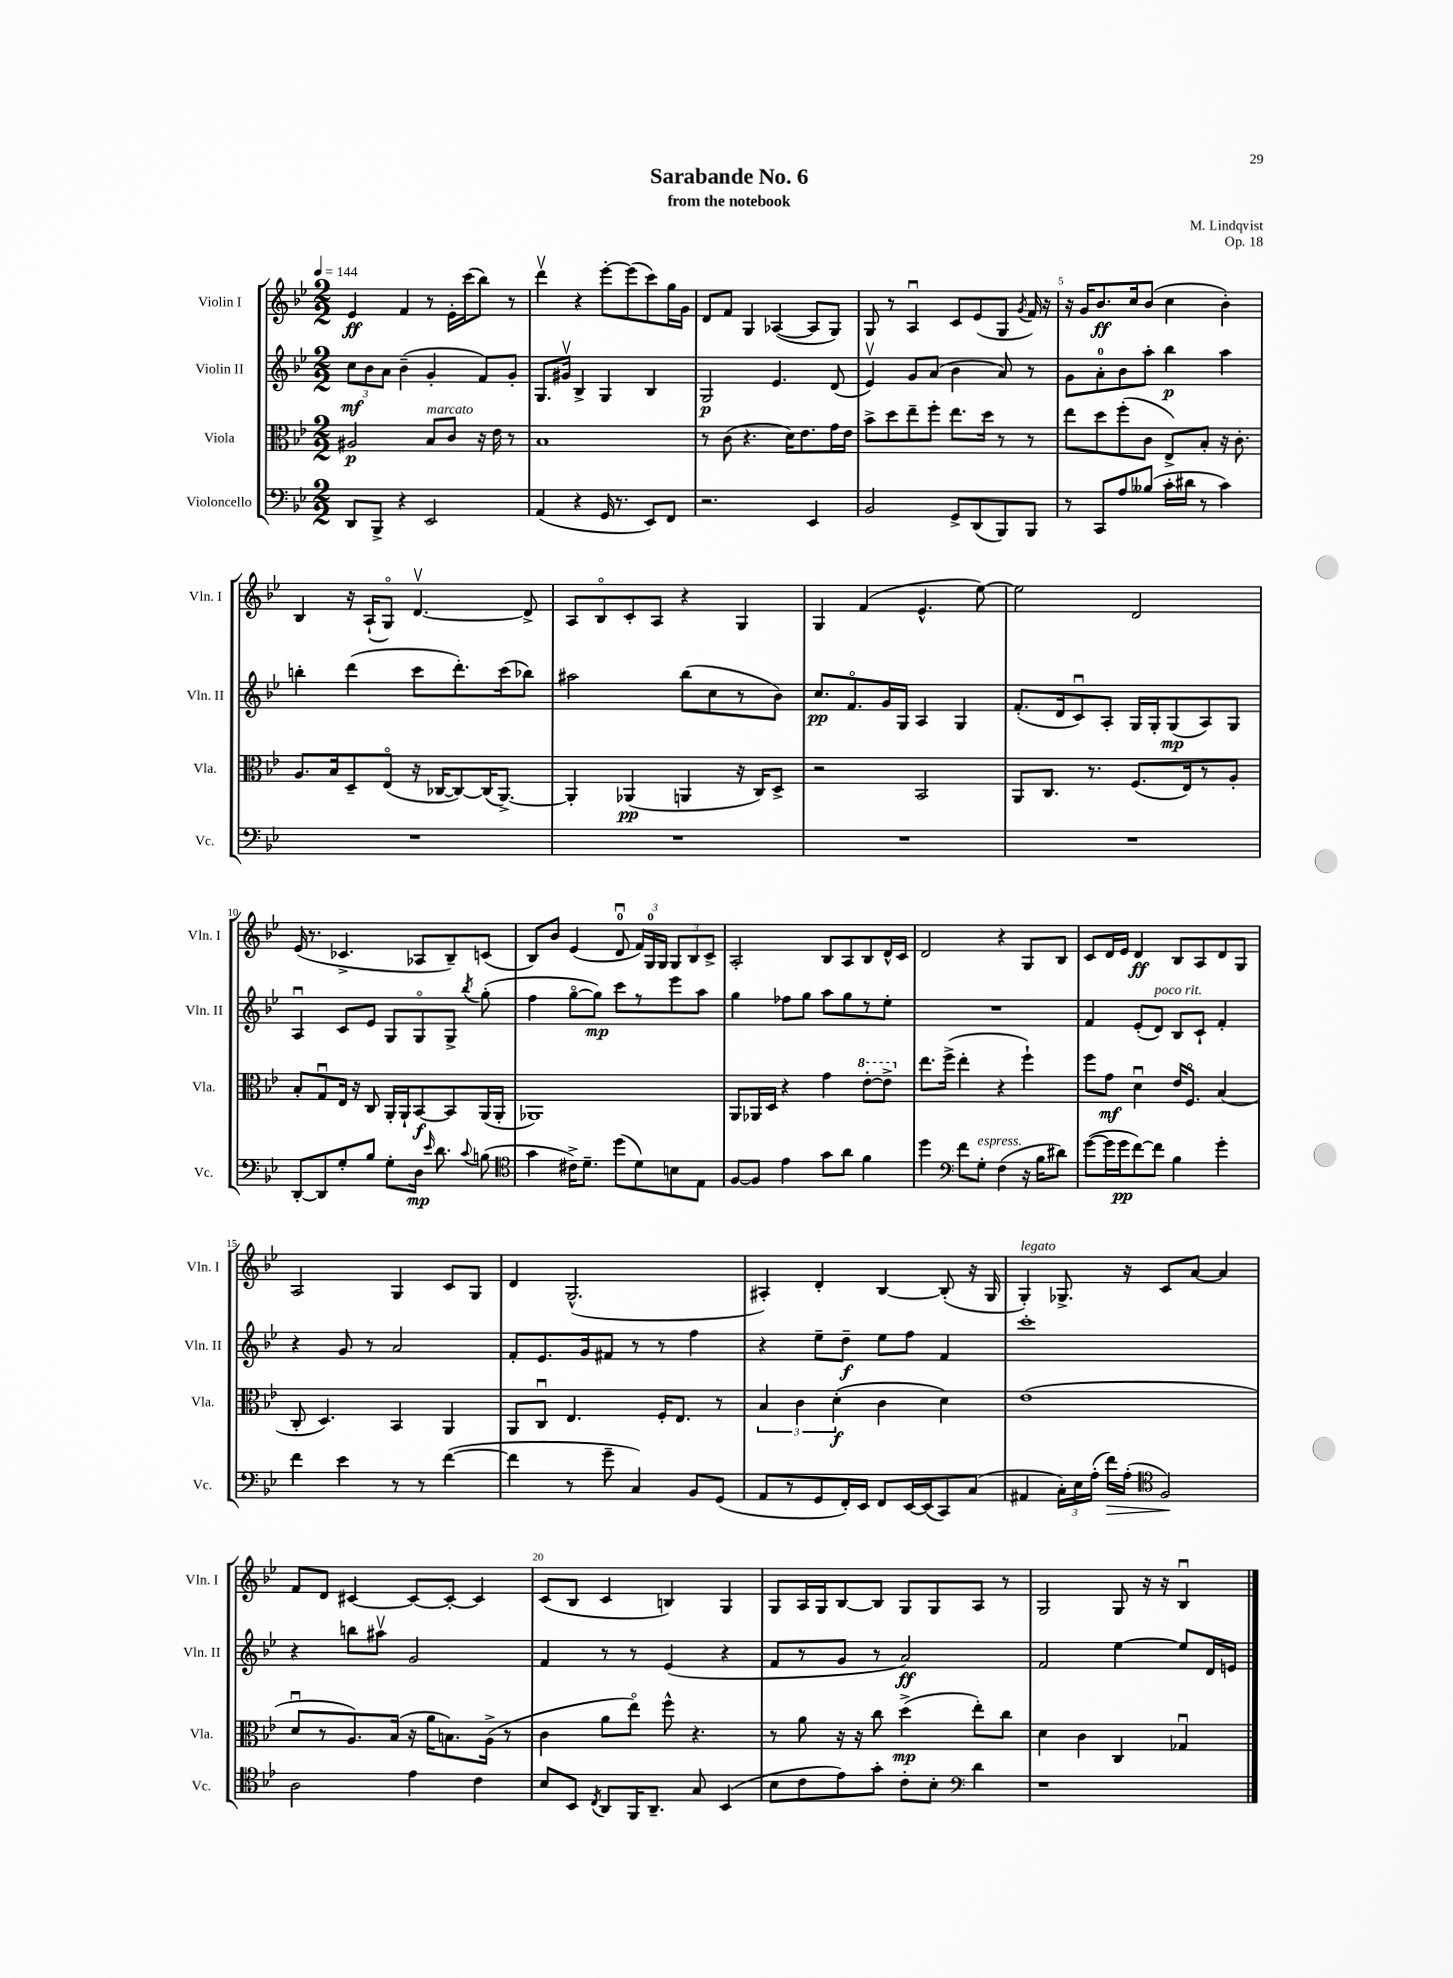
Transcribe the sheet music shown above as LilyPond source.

\header { title = "Sarabande No. 6" composer = "M. Lindqvist" subtitle = "from the notebook" opus = "Op. 18" }
<<
\new StaffGroup <<
\new Staff = "s0" \with { instrumentName = "Violin I" shortInstrumentName = "Vln. I" } {
    \clef treble \key bes \major \numericTimeSignature \time 2/2 \tempo 4 = 144
    \autoBeamOff ees'4\ff f'4 r8 ees'16[-. c'''16( bes''8]) r8 |
    d'''4\upbow r4 ees'''8[~-. ees'''8( c'''8) g''16 g'16] |
    d'8[ f'8] g4 aes4~( aes8[ g8]) |
    g8 r8 a4\downbow c'8[ ees'8( g8] \acciaccatura { g'8 } f'16) r16 |
    r16 g'16[ bes'8.\ff c''16 bes'8]( c''4 bes'4-.) |
    bes4 r16 a16[-!( g8]\flageolet) d'4.~\upbow d'8-> |
    a8[ bes8\flageolet c'8-. a8] r4 g4 |
    g4 f'4( ees'4.-^ ees''8~) |
    ees''2 d'2 |
    ees'16( r8. ces'4.-> aes8[ bes8--) c'8]( |
    bes8[) bes'8] ees'4( d'8-0\downbow \tuplet 3/2 { f'16[) g16-0 g16] } \tuplet 3/2 { g8[ bes8 c'8]-> } |
    a2-. bes8[ a8 bes8 d'16-^ c'16] |
    d'2 r4 g8[ bes8] |
    c'8[ d'16 ees'16] d'4\ff bes8[ a8 d'8 g8] |
    a2 g4 c'8[ g8] |
    d'4 g2.-^( |
    ais4-.) d'4-. bes4~ bes8-.( r16 g16 |
    g4-.^\markup { \italic "legato" }) ges8.-> r16 c'8[ a'8]~ a'4 |
    f'8[ d'8] cis'4~ cis'8[~ cis'8]~-. cis'4 |
    c'8[( bes8] c'4 b4) g4 |
    g8[ a16 g16 bes8~ bes8] g8[ g8 a8] r8 |
    g2 g8 r16 r16 bes4\downbow \bar "|." |
}
\new Staff = "s1" \with { instrumentName = "Violin II" shortInstrumentName = "Vln. II" } {
    \clef treble \key bes \major \numericTimeSignature \time 2/2
    \autoBeamOff \tuplet 3/2 { c''8[\mf bes'8 a'8] } bes'4--( g'4-. f'8[) g'8]-. |
    g8.[ gis'16]\upbow bes4-> g4 bes4 |
    g2\p ees'4. d'8( |
    ees'4\upbow) g'8[ a'8]( bes'4 a'8) r8 |
    g'8[ a'8-0-. bes'8 a''8]-. bes''4\p a''4 |
    b''4-. d'''4( c'''8[ d'''8.-.) c'''16( bes''8]) |
    ais''2 bes''8[( c''8 r8 bes'8]) |
    c''8.[\pp f'8.\flageolet g'16 g16] a4 g4 |
    f'8.[-.( d'16 c'8\downbow) a8]-. g16[ g16-. g8\mp( a8) g8] |
    a4\downbow c'8[ ees'8] g8[ g8\flageolet g8]-> \acciaccatura { bes''8 } g''8-.( |
    f''4 g''8[~\flageolet g''8]\mp) c'''8[ r8 ees'''8 a''8] |
    g''4 fes''8[ g''8] a''8[ g''8 r8 ees''8]-. |
    R1 |
    f'4 ees'8[-.( d'8]^\markup { \italic "poco rit." }) bes8[ c'8]-! f'4-. |
    r4 g'8 r8 a'2 |
    f'8[-. ees'8. g'16 fis'8] r8 r8 f''4 |
    r4 ees''8[-- d''8]--\f ees''8[ f''8] f'4 |
    c'''1-. |
    r4 b''8[ ais''8]\upbow g'2 |
    f'4 r8 r8 ees'4( r4 |
    f'8[ r8 g'8] r8 a'2\ff) |
    f'2 ees''4~ ees''8[ d'16 e'16] \bar "|." |
}
\new Staff = "s2" \with { instrumentName = "Viola" shortInstrumentName = "Vla." } {
    \clef alto \key bes \major \numericTimeSignature \time 2/2
    \autoBeamOff ais2\p bes8[^\markup { \italic "marcato" } c'8] r16 ees'16 r8 |
    bes1 |
    r8 c'8( r4. d'16[) ees'8. g'16 ees'16] |
    bes'8[-> d''8 ees''8-- f''8]-. ees''8.[ d''16] r8 r8 |
    ees''8[ d''8 f''8-.( c'8] ees8[->) bes8]-. r16 c'8.-. |
    a8.[ bes16 d8-- ees8]\flageolet( r16 ces16[~ ces8~) ces16( a,8.]~->) |
    a,4-. aes,4\pp( a,4 r16 c16[) d8]-> |
    r2 bes,2 |
    a,8[ c8.] r8. f8.[( ees16) r8 a8]-. |
    bes8[-. g8\downbow ees16] r16 c8 a,16[-. a,16-! bes,8~\f bes,8 a,16( a,16]-. |
    aes,1) |
    a,8[ aes,16 d16] r4 g'4 \ottava #1 ees''8[~-. ees''8]-> \ottava #0 |
    ees''8.[ f''16]->( ees''4-. r4 f''4-!) |
    f''8[ g'8]\mf d'4\downbow ees'16[ f8.]\flageolet bes4( |
    c8-. d4.) bes,4 a,4 |
    a,8[ c8]\downbow ees4. f16[-. ees8.] r8 |
    \tuplet 3/2 { bes4 c'4 d'4-.\f( } c'4 d'4) |
    ees'1( |
    d'8[\downbow r8 a8.) bes16]( r16 a'16[ b8.) a16]->( r8 |
    c'4 a'8[ ees''8]\flageolet) f''8-^ r4. |
    r8 a'8 r16 r16 c''8 d''4->\mp( ees''8[-.) c''8] |
    d'4 c'4 c4 ges4\downbow \bar "|." |
}
\new Staff = "s3" \with { instrumentName = "Violoncello" shortInstrumentName = "Vc." } {
    \clef bass \key bes \major \numericTimeSignature \time 2/2
    \autoBeamOff d,8[ bes,,8]-> r4 ees,2 |
    a,4( r4 g,16 r8. ees,8[) f,8] |
    r2. ees,4 |
    bes,2 g,8[-> d,8( bes,,8) bes,,8] |
    r8 c,8[ a8 beses8]( c'16[-. dis'16] r8 c'4) |
    R1 |
    R1 |
    R1 |
    R1 |
    d,8[~-. d,8 g8-. bes8] g8[-. d16]\mp \grace { ees'16 } d'8. \appoggiatura { c'8 } b8( |
    \clef tenor g'4 cis'16[->) d'8.]-- d''8[( d'8) b8 ees8] |
    f8[~ f8] ees'4 g'8[ a'8] f'4 |
    d''4 \clef bass f'8[ g8]-.^\markup { \italic "espress." } f4( r16 bes16[ dis'8]) |
    g'8[~( g'16 g'16\pp f'8~) f'8] bes4 g'4-. |
    f'4 ees'4 r8 r8 f'4~( |
    f'4 r8 g'8-- c4) bes,8[ g,8]( |
    a,8[ r8 g,8 f,16-.) ees,16] f,8[ ees,16~ ees,16( c,8) c8]( |
    ais,4 \tuplet 3/2 { c16[-.) ees16 a16]-.( } f'16[\>) a16]-.( \clef tenor f2\!) |
    a2 ees'4 c'4 |
    bes8[ bes,8] \acciaccatura { c8 } a,8[ f,16 a,8.]-- g8 bes,4( |
    bes8[ c'8 ees'8) g'8]-. c'8[-. bes8]-. \clef bass d'4 |
    r1 \bar "|." |
}
>>
>>
\layout { \context { \Score \override BarNumber.break-visibility = ##(#f #t #t) barNumberVisibility = #(every-nth-bar-number-visible 5) } }
